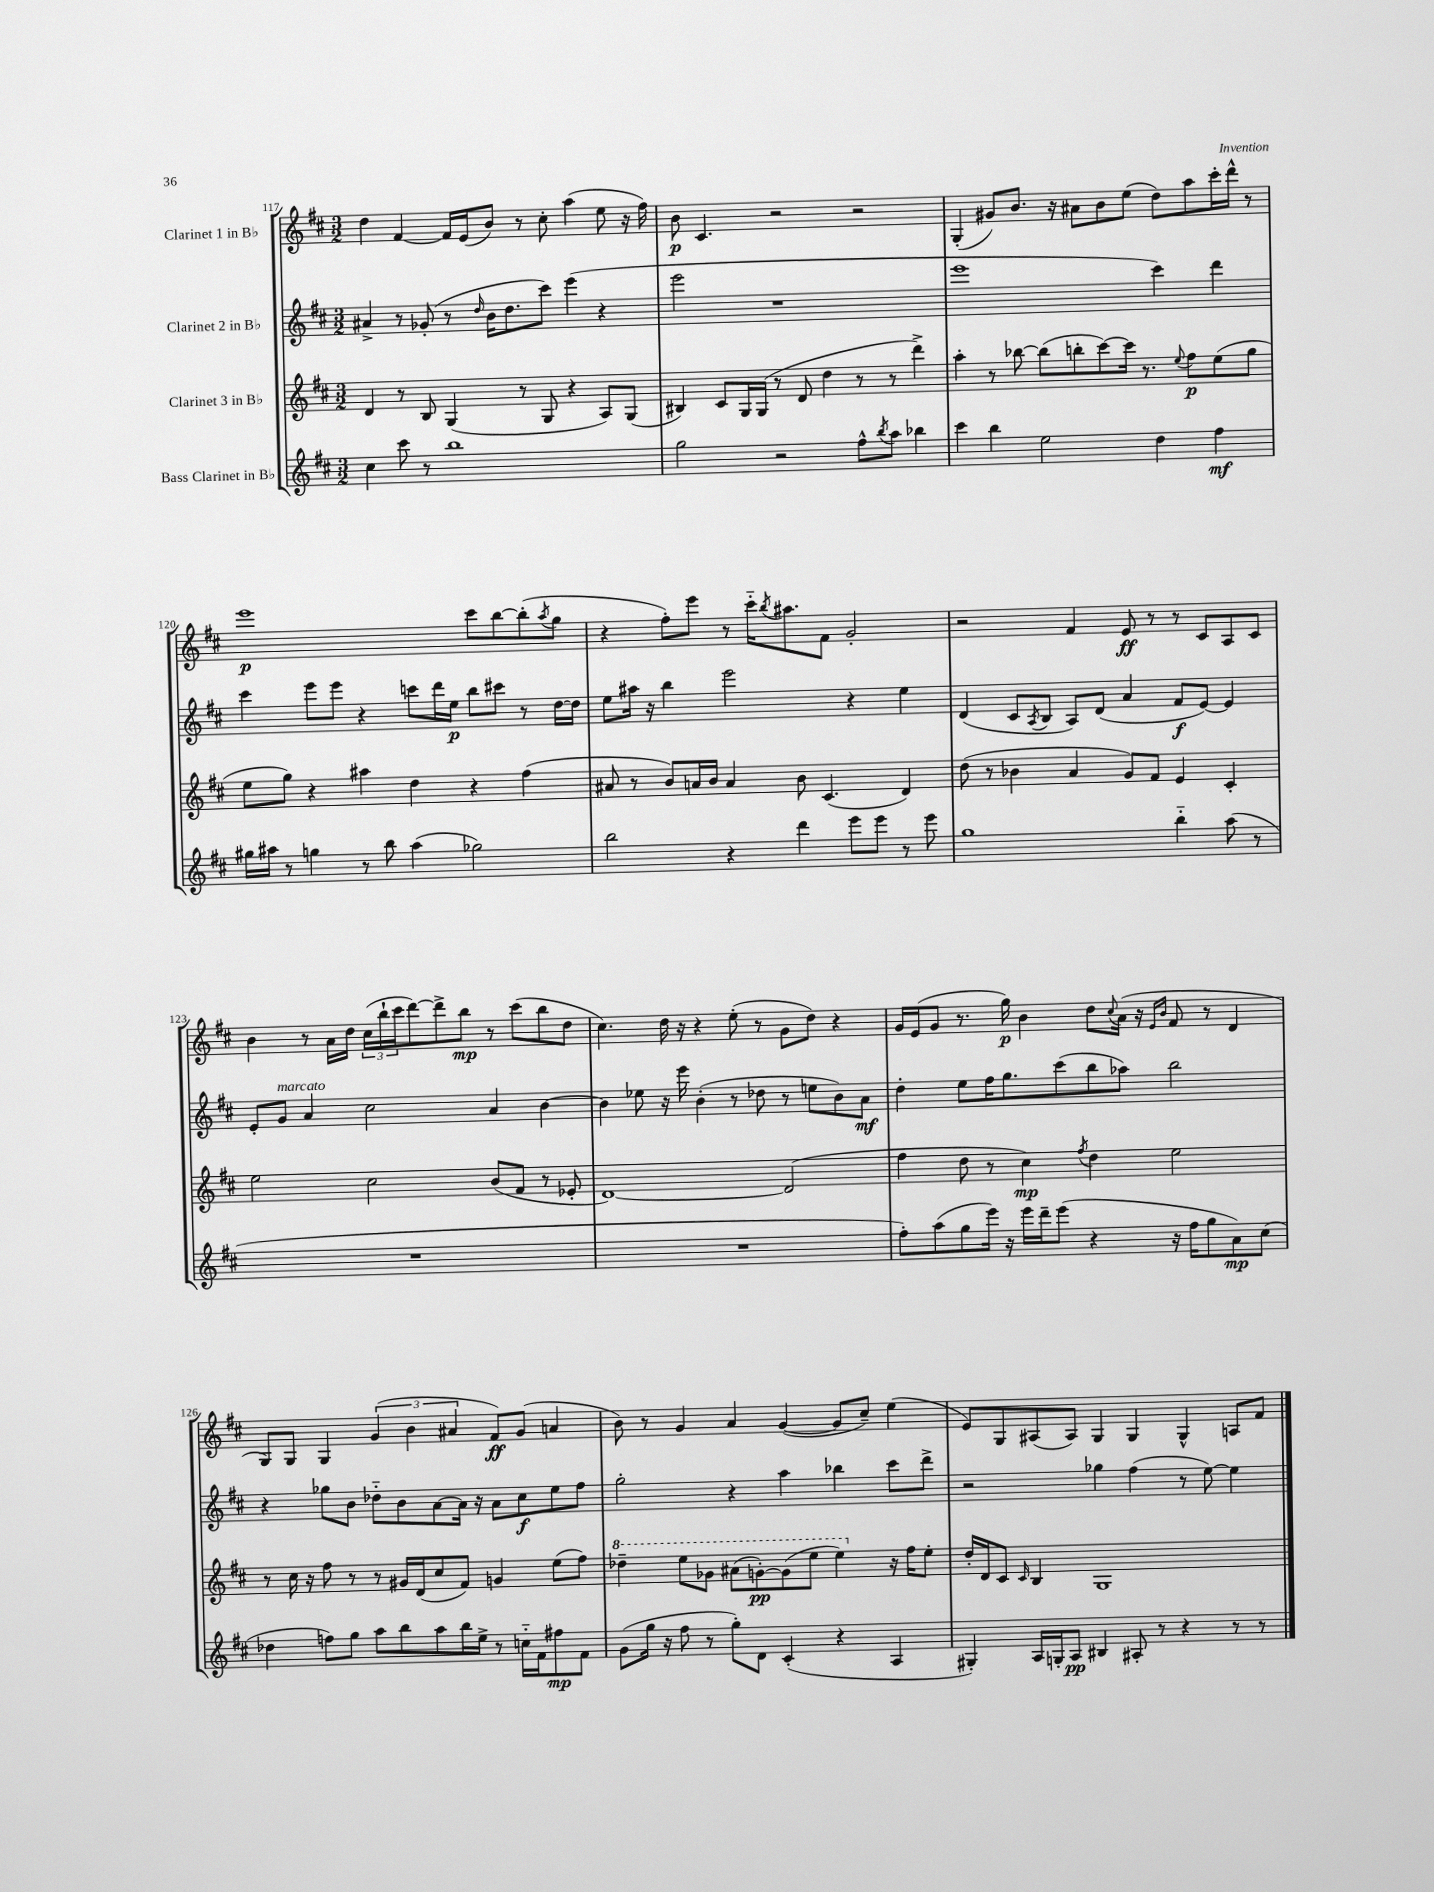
<<
\new StaffGroup <<
\new Staff = "s0" \with { instrumentName = "Clarinet 1 in Bb" } {
    \clef treble \key d \major \numericTimeSignature \time 3/2
    d''4 fis'4~ fis'16 e'16( b'8) r8 cis''8-. a''4( e''8 r16 fis''16) |
    b'8\p cis'4. r2 r2 |
    g4-.( gis'8) b'8. r16 ais'8 b'8 e''8( d''8) a''8 cis'''16-. d'''16-^ r8 |
    e'''1\p cis'''8 b''8~ b''8-.( \acciaccatura { a''8 } g''8 |
    r4 fis''8-.) e'''8 r8 cis'''16-_ \acciaccatura { b''8 } ais''8. fis'8 g'2-. |
    r2 fis'4 e'8\ff r8 r8 cis'8 a8 cis'8 |
    b'4 r8 a'16 d''16 \tuplet 3/2 { cis''16( b''16-! cis'''16 } d'''8~) d'''8-> b''8\mp r8 cis'''8( b''8 d''8 |
    cis''4.) d''16 r16 r4 e''8-.( r8 g'8 d''8) r4 |
    g'16 e'16( g'8 r8. g''16\p) b'4 d''8 \appoggiatura { cis''8 } a'16( r16 \grace { e'16 b'16 } fis'8 r8 d'4 |
    g8) g8 g4 \tuplet 3/2 { g'4( b'4 ais'4 } fis'8\ff) g'8( a'4 |
    b'8) r8 g'4 a'4 g'4~( g'8 cis''8--) e''4( |
    e'8) g8 ais8( ais8) g4 g4 g4-^ a8 fis'8 \bar "|." |
}
\new Staff = "s1" \with { instrumentName = "Clarinet 2 in Bb" } {
    \clef treble \key d \major \numericTimeSignature \time 3/2
    ais'4-> r8 ges'8-.( r8 \grace { d''16 } b'16 d''8. cis'''8) e'''4( r4 |
    e'''2 r1 |
    e'''1 cis'''4) d'''4 |
    cis'''4 e'''8 e'''8 r4 c'''8 d'''16 e''16\p b''8 cis'''8 r8 d''16~ d''16 |
    e''8 ais''16 r16 b''4 e'''2 r4 e''4 |
    d'4( cis'8 \acciaccatura { a8 } b8 a8) d'8( a'4 fis'8\f e'8~) e'4 |
    e'8-. g'8^\markup { \italic "marcato" } a'4 cis''2 a'4 b'4~ |
    b'4 ees''8 r16 e'''16 b'4-.( r8 des''8 r8 e''8 b'8) a'8\mf |
    d''4-. e''8 fis''16 g''8. cis'''8( b''8 aes''8) b''2 |
    r4 ges''8 b'8 des''8-_ b'8 a'8~ a'16 r16 a'8 cis''8\f e''8 fis''8 |
    g''2-. r4 a''4 bes''4 cis'''8 d'''8-> |
    r2 ges''4 fis''4( r8 e''8~) e''4 \bar "|." |
}
\new Staff = "s2" \with { instrumentName = "Clarinet 3 in Bb" } {
    \clef treble \key d \major \numericTimeSignature \time 3/2
    d'4 r8 b8 g4( r8 g8 r4 a8) g8( |
    bis4) cis'8 g16 g16( r8 d'8 d''4 r8 r8 d'''4->) |
    a''4-. r8 bes''8~ bes''8( b''8-. cis'''8~) cis'''16 r8. \appoggiatura { e''8 } fis''8\p e''8( g''8 |
    e''8 g''8) r4 ais''4 d''4 r4 fis''4( |
    ais'8 r8 b'8) a'16 b'16 a'4 b'8 cis'4.( d'4) |
    d''8( r8 bes'4 a'4 g'8) fis'8 e'4 cis'4-. |
    e''2 cis''2 b'8( fis'8 r8 ees'8-. |
    d'1~) d'2( |
    fis''4 d''8 r8 cis''4\mp) \acciaccatura { fis''8 } d''4 e''2 |
    r8 cis''16 r16 fis''8 r8 r8 gis'16 d'16( cis''8 fis'8) g'4 e''8( fis''8) |
    \ottava #1 des'''4-- e'''8 ges''8 ais''8( g''8~-.\pp) g''8( e'''8 e'''4) \ottava #0 r16 fis''16 e''8-. |
    d''16-. d'16 cis'8 \grace { cis'16 } b4 g1 \bar "|." |
}
\new Staff = "s3" \with { instrumentName = "Bass Clarinet in Bb" } {
    \clef treble \key d \major \numericTimeSignature \time 3/2
    cis''4 cis'''8 r8 b''1 |
    g''2 r2 fis''8-^ \acciaccatura { b''8 } a''8 bes''4 |
    cis'''4 b''4 e''2 d''4 fis''4\mf |
    gis''16 ais''16 r8 g''4 r8 b''8 ais''4( ges''2) |
    b''2 r4 d'''4 e'''8 e'''8 r8 e'''8 |
    g''1 b''4-_ a''8( r8 |
    R1. |
    R1. |
    fis''8-.) a''8( g''8 e'''16) r16 e'''16 d'''16-- e'''8( r4 r16 fis''16 g''8 a'8\mp) cis''8( |
    des''4 f''8) g''8 a''8 b''8 a''8 b''16 e''16-> r8 c''16-_ fis'16 fis''8\mp fis'8 |
    g'8( g''16 r16 fis''8 r8 g''8-.) d'8 cis'4-.( r4 a4 |
    gis4-.) a16 g16-. a8\pp bis4 ais8-. r8 r4 r8 r8 \bar "|." |
}
>>
>>
\layout { \context { \Score currentBarNumber = #117 } }
